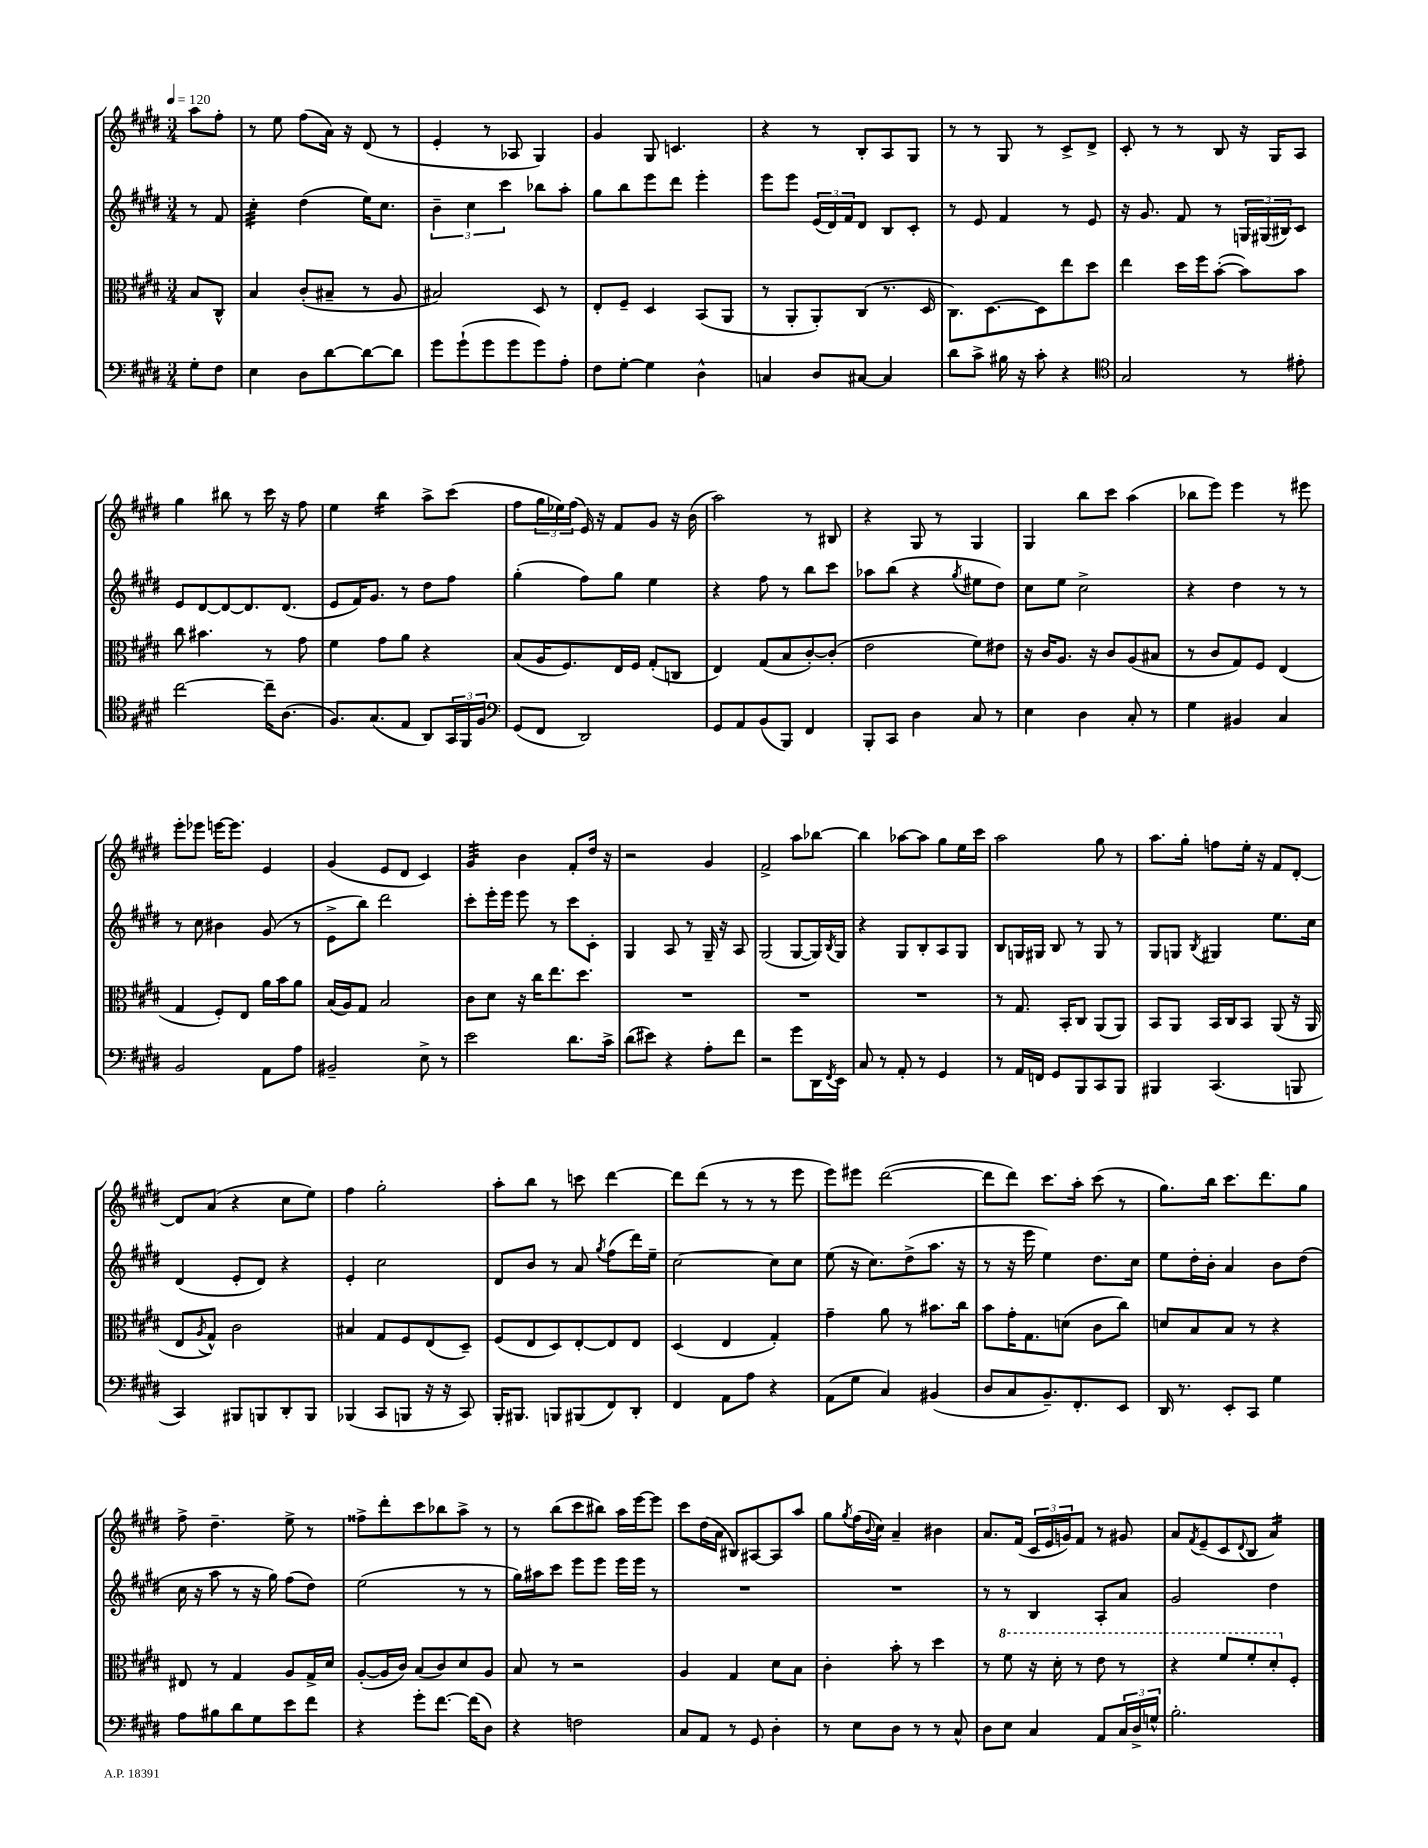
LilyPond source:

<<
\new StaffGroup <<
\new Staff = "s0" {
    \clef treble \key e \major \numericTimeSignature \time 3/4 \partial 4 \tempo 4 = 120
    a''8 fis''8-. |
    r8 e''8 fis''8( a'16) r16 dis'8( r8 |
    e'4-. r8 aes8 gis4) |
    gis'4 gis8 c'4. |
    r4 r8 b8-. a8 gis8 |
    r8 r8 gis8 r8 cis'8-> dis'8-> |
    cis'8-. r8 r8 b8 r16 gis16 a8 |
    gis''4 bis''8 r8 cis'''16 r16 fis''8 |
    e''4 b''4:16 a''8-> cis'''8( |
    fis''8 \tuplet 3/2 { gis''16 ees''16) fis''16( } e'16) r16 fis'8 gis'8 r16 b'16( |
    a''2) r8 bis8 |
    r4 gis8 r8 gis4 |
    gis4 b''8 cis'''8 a''4( |
    bes''8 e'''8) e'''4 r8 eis'''8 |
    e'''8-. ees'''8 e'''16~ e'''8. e'4 |
    gis'4( e'8 dis'8 cis'4) |
    gis'4:32 b'4 fis'8-. dis''16 r16 |
    r2 gis'4 |
    fis'2-> a''8 bes''8~ |
    bes''4 aes''8~ aes''8 gis''8 e''16 cis'''16 |
    a''2 gis''8 r8 |
    a''8. gis''16-. f''8 e''16-. r16 fis'8 dis'8~-. |
    dis'8 a'8( r4 cis''8 e''8) |
    fis''4 gis''2-. |
    a''8-. b''8 r8 c'''8 dis'''4~ |
    dis'''8 dis'''8( r8 r8 r8 e'''8 |
    e'''8) eis'''8 dis'''2~( |
    dis'''8 dis'''8) cis'''8. a''16-. cis'''8( r8 |
    gis''8.) b''16 cis'''8. dis'''8. gis''8 |
    fis''8-> dis''4.-- e''8-> r8 |
    fisis''8-> dis'''8-. cis'''8 bes''8 a''8-> r8 |
    r8 b''8( cis'''8 bis''8) a''16 e'''16~ e'''8 |
    cis'''8 dis''16( a'16 bis8) ais8~ ais8 a''8 |
    gis''8 \acciaccatura { gis''8 } fis''16( \appoggiatura { b'8 } cis''16) a'4-- bis'4 |
    a'8. fis'16( \tuplet 3/2 { cis'16 e'16 g'16) } fis'8 r8 gis'8 |
    a'8 \acciaccatura { fis'8 } e'8--( cis'8 \appoggiatura { dis'8 } b8 a'4:16) \bar "|." |
}
\new Staff = "s1" {
    \clef treble \key e \major \numericTimeSignature \time 3/4 \partial 4
    r8 fis'8 |
    cis''4:32-. dis''4( e''16) cis''8. |
    \tuplet 3/2 { b'4-- cis''4 cis'''4 } bes''8 a''8-. |
    gis''8 b''8 e'''8 dis'''8 e'''4-. |
    e'''8 e'''8 \tuplet 3/2 { e'16( dis'16) fis'16 } dis'8 b8 cis'8-. |
    r8 e'8 fis'4 r8 e'8 |
    r16 gis'8. fis'8 r8 \tuplet 3/2 { g16 gis16( bis16) } cis'8 |
    e'8 dis'8~ dis'8~ dis'8. dis'8.( |
    e'8 fis'16) gis'8. r8 dis''8 fis''8 |
    gis''4-.( fis''8) gis''8 e''4 |
    r4 fis''8 r8 b''8 cis'''8 |
    aes''8 b''8( r4 \acciaccatura { gis''8 } eis''8 dis''8) |
    cis''8 e''8 cis''2-> |
    r4 dis''4 r8 r8 |
    r8 cis''8 bis'4 gis'8( r8 |
    e'8-> b''8) dis'''2 |
    cis'''8-. e'''16-. e'''16 e'''8 r8 cis'''8 cis'8-. |
    gis4 a8 r8 gis16-- r16 a8 |
    gis2( gis8~ gis16) \acciaccatura { b8 } gis16 |
    r4 gis8 b8-. a8 gis8 |
    b8 g16 gis16 b8 r8 gis8 r8 |
    gis8 g8 \acciaccatura { b8 } gis4 e''8. cis''16 |
    dis'4( e'8-. dis'8) r4 |
    e'4-. cis''2 |
    dis'8 b'8 r8 a'8 \acciaccatura { gis''8 } fis''8( dis'''16) e''16-- |
    cis''2~ cis''8 cis''8 |
    e''8( r16 cis''8.) dis''8->( a''8. r16 |
    r8 r16 e'''16 e''4) dis''8. cis''16 |
    e''8 dis''16-. b'16-. a'4 b'8 dis''8( |
    cis''16 r16 a''8 r8 r16 gis''16) fis''8( dis''8) |
    e''2( r8 r8 |
    gis''16) ais''16 cis'''8 e'''8 e'''8 e'''16 e'''16 r8 |
    R2. |
    R2. |
    r8 r8 b4 a8-. a'8 |
    gis'2 dis''4 \bar "|." |
}
\new Staff = "s2" {
    \clef alto \key e \major \numericTimeSignature \time 3/4 \partial 4
    b8 cis8-^ |
    b4 cis'8-.( bis8-- r8 a8 |
    bis2) dis8 r8 |
    e8-. fis8-- dis4 b,8( a,8 |
    r8 a,8-. a,8-.) cis8( r8. dis16 |
    cis8.) dis8.~ dis8 e''8 dis''8 |
    e''4 dis''16 fis''16 b'8~-.( b'8) b'8 |
    cis''8 bis'4. r8 gis'8 |
    fis'4 gis'8 a'8 r4 |
    b8( a16 fis8.) e16 fis16 gis8-.( c8 |
    e4) gis8( b8 cis'8~-.) cis'8-.( |
    e'2 fis'8) eis'8 |
    r16 cis'16 a8. r16 cis'8 a8( bis8 |
    r8 cis'8 gis8) fis8 e4( |
    gis4 fis8-.) e8 a'16 b'16 a'8 |
    b16( a16) gis8 b2 |
    cis'8 dis'8 r16 cis''16 e''8. dis''8. |
    R2. |
    R2. |
    R2. |
    r8 gis8. b,16-. cis8 a,8( a,8) |
    b,8 a,8 b,16 cis16 b,8 a,8( r16 a,16 |
    e8 \acciaccatura { a8 } gis8-^) cis'2 |
    bis4 gis8 fis8 e8( dis8--) |
    fis8( e8 dis8) e8~-. e8 e8 |
    dis4( e4 gis4-.) |
    gis'4-- a'8 r8 bis'8. cis''16 |
    b'8 gis'16-. gis8. d'8( cis'8 cis''8) |
    d'8 b8 b8 r8 r4 |
    eis8 r8 gis4 a8 gis16-> dis'16 |
    a8~-.( a16 cis'16) b8( cis'8) dis'8 a8 |
    b8 r8 r2 |
    a4 gis4 dis'8 b8 |
    cis'4-. b'8-. r8 dis''4 |
    r8 \ottava #1 fis''8 r16 dis''16-. r8 e''8 r8 |
    r4 fis''8 fis''8-. dis''8-. \ottava #0 fis8-. \bar "|." |
}
\new Staff = "s3" {
    \clef bass \key e \major \numericTimeSignature \time 3/4 \partial 4
    gis8-. fis8 |
    e4 dis8 dis'8~ dis'8~ dis'8 |
    gis'8 gis'8-!( gis'8 gis'8 gis'8) a8-. |
    fis8 gis8~-. gis4 dis4-^ |
    c4 dis8 cis8~ cis4 |
    dis'8 cis'8-> bis16 r16 cis'8-. r4 |
    \clef tenor gis2 r8 eis'8-. |
    cis''2~ cis''16-- a8.( |
    fis8.) gis8.( e8 a,8) \tuplet 3/2 { gis,16 fis,16 fis16 } |
    \clef bass gis,8( fis,8 dis,2) |
    gis,8 a,8 b,8( b,,8) fis,4 |
    b,,8-. cis,8 dis4 cis8 r8 |
    e4 dis4 cis8-. r8 |
    gis4 bis,4 cis4 |
    b,2 a,8 a8 |
    bis,2-- e8-> r8 |
    e'2 dis'8. cis'16-> |
    dis'8( eis'8) r4 a8-. fis'8 |
    r2 gis'8 dis,16 \acciaccatura { fis,8 } e,16 |
    cis8 r8 a,8-. r8 gis,4 |
    r8 a,16 f,16 gis,8 b,,8 cis,8 b,,8 |
    bis,,4 cis,4.( b,,8 |
    cis,4) bis,,8 b,,8 dis,8-. b,,8 |
    bes,,4( cis,8 b,,8 r16 r16 cis,8) |
    b,,16-. bis,,8. b,,8 bis,,8( fis,8) dis,8-. |
    fis,4 a,8 a8 r4 |
    a,8( gis8 cis4) bis,4( |
    dis8 cis8 b,8.--) fis,8.-. e,8 |
    dis,16 r8. e,8-. cis,8 gis4 |
    a8 bis8 dis'8 gis8 e'8 fis'8 |
    r4 gis'8-. fis'8.~ fis'16( dis8) |
    r4 f2 |
    cis8 a,8 r8 gis,8 dis4-. |
    r8 e8 dis8 r8 r8 cis8-^ |
    dis8 e8 cis4 a,8 \tuplet 3/2 { cis16 dis16-> g16-^ } |
    b2.-. \bar "|." |
}
>>
>>
\layout { \context { \Score \remove "Bar_number_engraver" } }
